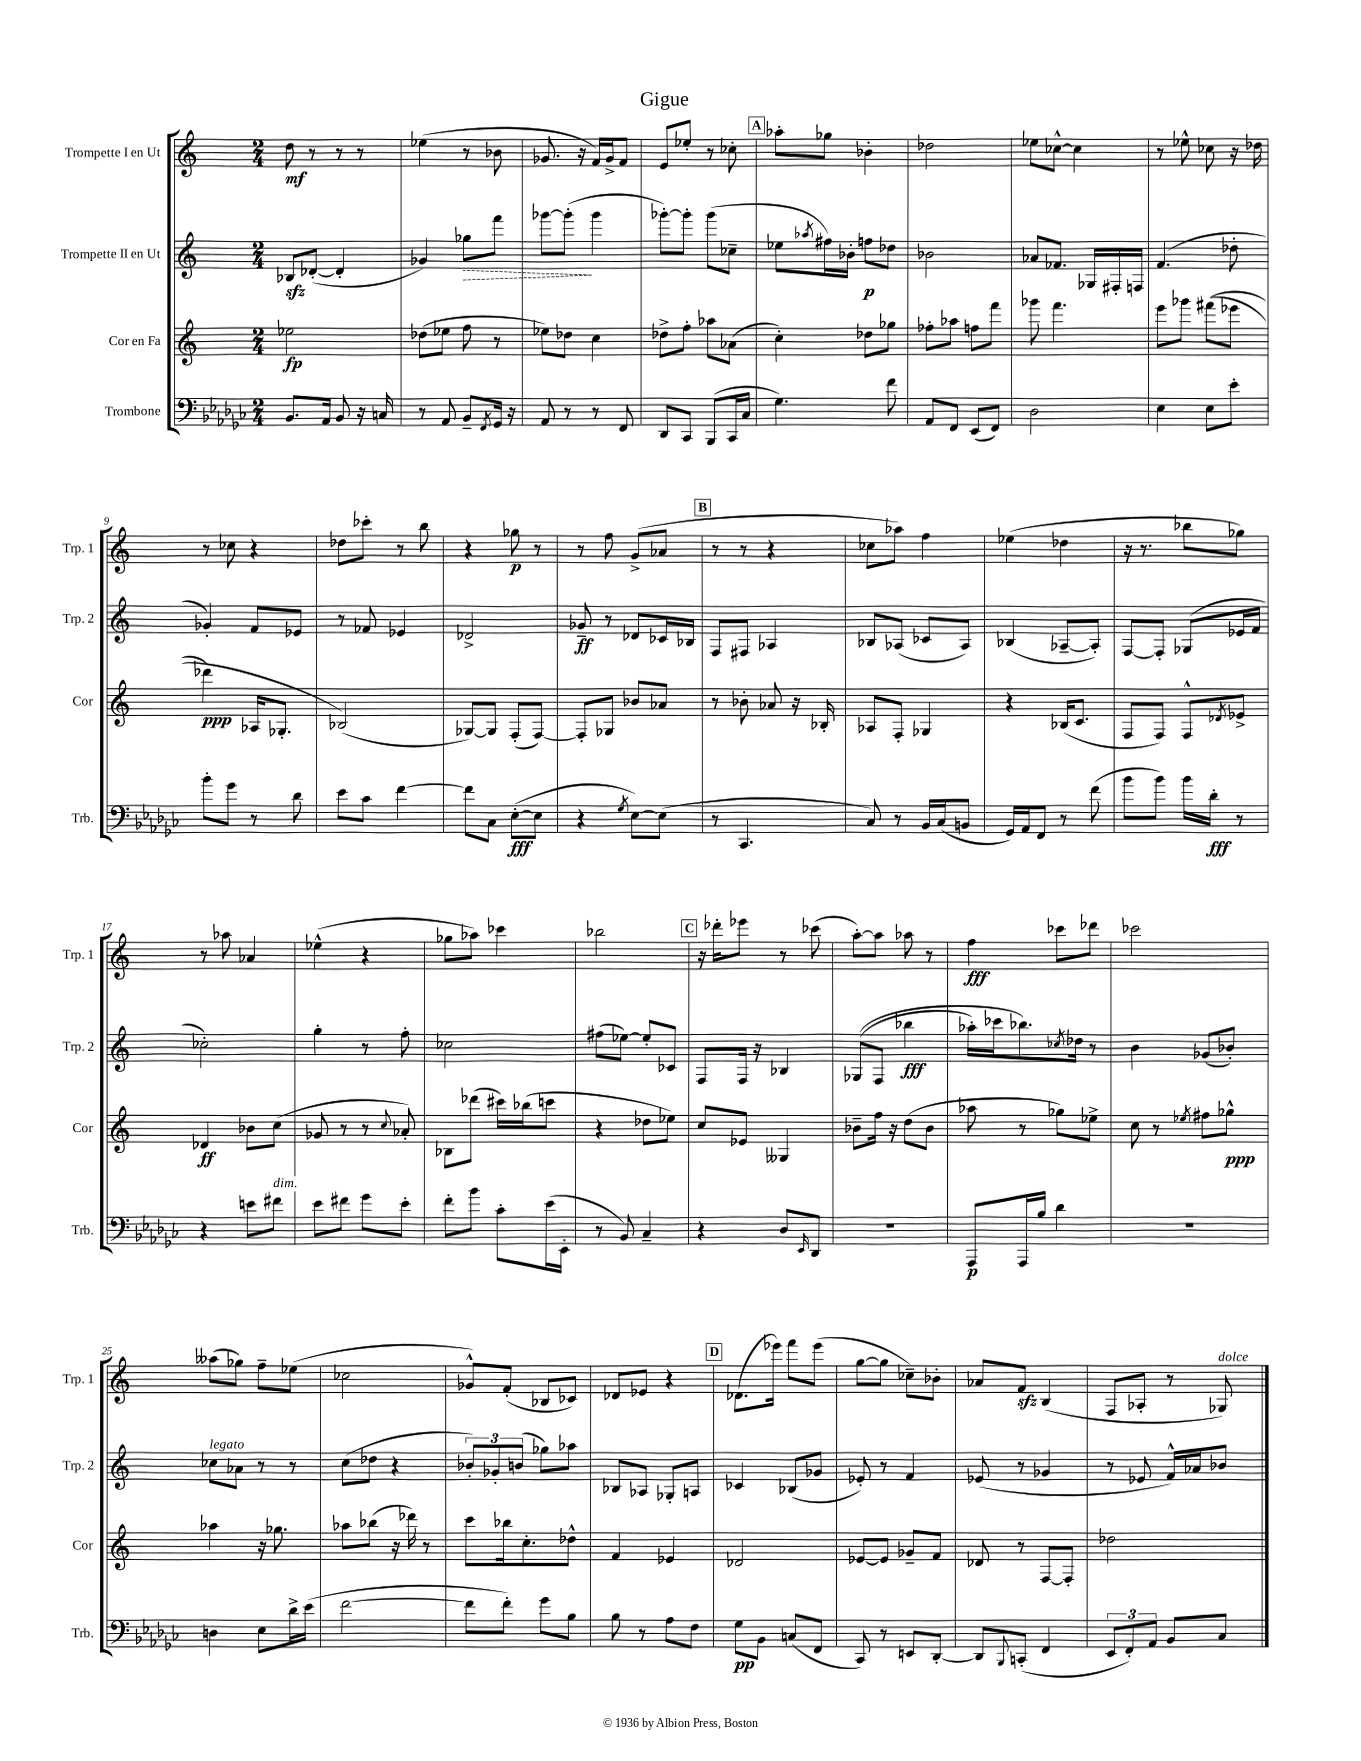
\header { title = "Gigue" }
<<
\new StaffGroup <<
\new Staff = "s0" \with { instrumentName = "Trompette I en Ut" shortInstrumentName = "Trp. 1" } {
    \clef treble \key c \major \numericTimeSignature \time 2/4
    d''8\mf r8 r8 r8 |
    ees''4( r8 bes'8 |
    ges'8. r16 f'16) ges'16-> f'8 |
    e'8 ees''8-. r8 ces''8-. |
    \mark \markup { \box "A" } aes''8-. ges''8 bes'4-. |
    des''2 |
    ees''8 ces''8~-^ ces''4 |
    r8 ees''8-^ ces''8 r16 des''16 |
    r8 ces''8 r4 |
    des''8 ces'''8-. r8 b''8 |
    r4 ges''8\p r8 |
    r8 f''8 g'8->( aes'8 |
    \mark \markup { \box "B" } r8 r8 r4 |
    ces''8 aes''8) f''4 |
    ees''4( des''4 |
    r16 r8. bes''8 ges''8) |
    r8 aes''8 aes'4 |
    ees''4-^( r4 |
    ges''8 aes''8) ces'''4 |
    bes''2 |
    \mark \markup { \box "C" } r16 des'''16-. ees'''8 r8 ces'''8( |
    a''8~-.) a''8 aes''8 r8 |
    f''4\fff ces'''8 des'''8 |
    ces'''2 |
    aeses''8( ges''8) f''8-- ees''8( |
    ces''2 |
    ges'8-^) f'8-.( bes8 ces'8) |
    des'8 ees'8 r4 |
    \mark \markup { \box "D" } des'8.( ees'''16) f'''8 ees'''8( |
    g''8~ g''8 ces''8--) bes'8-. |
    aes'8 f'8\sfz b4( |
    f8 aes8-. r8 ges8^\markup { \italic "dolce" }) \bar "|." |
}
\new Staff = "s1" \with { instrumentName = "Trompette II en Ut" shortInstrumentName = "Trp. 2" } {
    \clef treble \key c \major \numericTimeSignature \time 2/4
    bes8\sfz des'8~-.( des'4-. |
    ges'4) \once \override Hairpin.style = #'dashed-line ges''8\> f'''8 |
    ges'''8~ ges'''8-.\!( ges'''4 |
    ges'''8~-.) ges'''8-. ges'''8( ces''8-- |
    \mark \markup { \box "A" } ees''8 \acciaccatura { aes''8 } fis''16) bes'16-. f''8\p des''8 |
    bes'2 |
    aes'8 fes'8. ges16 fis16-. f16 |
    f'4.( des''8-. |
    ges'4-.) f'8 ees'8 |
    r8 fes'8 ees'4 |
    des'2-> |
    ges'8--\ff r8 des'8 ces'16 bes16 |
    \mark \markup { \box "B" } f8 fis8 aes4 |
    bes8 aes8( ces'8 aes8) |
    bes4( aes8~-- aes8-.) |
    f8~ f8-. ges8( ees'16 f'16 |
    ces''2-.) |
    g''4-. r8 f''8-. |
    ces''2 |
    fis''8( ees''8~) ees''8-. ces'8 |
    \mark \markup { \box "C" } f8 f16 r16 bes4 |
    ges8(\( f8 bes''4\fff |
    aes''16-.) ces'''16 bes''8.\) \acciaccatura { ces''8 } des''16 r8 |
    b'4 ges'8( bes'8-.) |
    ces''8^\markup { \italic "legato" } aes'8 r8 r8 |
    c''8( des''8 r4 |
    \tuplet 3/2 { bes'8-.) ges'8-. b'8( } ges''8) aes''8 |
    bes8 aes8 ges8-. a8 |
    \mark \markup { \box "D" } ces'4 bes8( ges'8 |
    ees'8-.) r8 f'4 |
    ees'8( r8 ges'4 |
    r8 ees'8 f'16-^) aes'16 bes'8 \bar "|." |
}
\new Staff = "s2" \with { instrumentName = "Cor en Fa" shortInstrumentName = "Cor" } {
    \clef treble \key c \major \numericTimeSignature \time 2/4
    ees''2\fp |
    des''8( ees''8 f''8 r8 |
    ees''8) des''8 c''4 |
    des''8-> f''8-. aes''8 aes'8( |
    \mark \markup { \box "A" } c''4-.) des''8 ges''8 |
    fes''8-. aes''8 f''8 f'''8 |
    ges'''8 f'''4. |
    e'''8 ges'''8 fis'''8(\( ees'''8 |
    des'''4\ppp) aes16 ges8.-. |
    bes2(\) |
    ges8~) ges8 f8-.( f8~) |
    f8-. ges8 bes'8 aes'8 |
    \mark \markup { \box "B" } r8 bes'8-. aes'8 r16 bes16-. |
    aes8 f8-. ges4 |
    r4 bes16( c'8. |
    f8 f8) f8-^ \acciaccatura { des'8 } ees'8-> |
    des'4\ff bes'8 c''8( |
    ges'8 r8 r8 \appoggiatura { c''8 } aes'8-.) |
    bes8 des'''8( cis'''16) bes''16( c'''8 |
    r4 des''8 ees''8) |
    \mark \markup { \box "C" } c''8 ees'8 geses4 |
    bes'8-- f''16 r16 d''8( bes'8 |
    aes''8 r8 ges''8) ees''8-> |
    c''8 r8 \acciaccatura { ees''8 } fis''8 ges''8-^\ppp |
    aes''4 r16 ges''8. |
    aes''8 bes''8( r16 des'''16) r8 |
    c'''8 bes''16 c''8.-. des''8-^ |
    f'4 ees'4 |
    \mark \markup { \box "D" } des'2 |
    ees'8~ ees'8 ges'8-- f'8 |
    des'8 r8 f8~ f8-. |
    des''2 \bar "|." |
}
\new Staff = "s3" \with { instrumentName = "Trombone" shortInstrumentName = "Trb." } {
    \clef bass \key ges \major \numericTimeSignature \time 2/4
    bes,8. aes,16 bes,8 r16 c16 |
    r8 aes,8 bes,8-- \acciaccatura { f,8 } ges,16 r16 |
    aes,8 r8 r8 f,8 |
    des,8 ces,8 bes,,8( ces,16 ces16 |
    \mark \markup { \box "A" } ges4.) f'8 |
    aes,8 f,8 ees,8( f,8) |
    des2 |
    ees4 ees8 ees'8-. |
    bes'8-. ges'8 r8 des'8 |
    ees'8 ces'8 f'4~ |
    f'8 ces8 ees8~-.\fff( ees8 |
    r4 \acciaccatura { ges8 } ees8~) ees8( |
    \mark \markup { \box "B" } r8 ces,4. |
    ces8) r8 bes,16 ces16( b,8 |
    ges,16) aes,16 f,8 r8 f'8( |
    bes'8 bes'8) bes'16 des'16-.\fff r8 |
    r4 e'8 fis'8^\markup { \italic "dim." } |
    ees'8 fis'8 ges'8 ees'8-. |
    f'8-. bes'8 ces'8-. ees'16( ees,16-. |
    r8 bes,8) ces4-- |
    \mark \markup { \box "C" } r4 des8 \grace { ees,16 } des,8 |
    r2 |
    aes,,8\p aes,,16 bes16 des'4 |
    R2 |
    d4 ees8 des'16-> ees'16( |
    f'2~ |
    f'8 f'8-.) ges'8 bes8 |
    bes8 r8 aes8 f8 |
    \mark \markup { \box "D" } ges8\pp bes,8 c8( f,8 |
    ces,8) r8 e,8 des,8~-. |
    des,8 \appoggiatura { bes,,8 } c,8-.( f,4 |
    \tuplet 3/2 { ees,8 f,8-.) aes,8 } bes,8 ces8 \bar "|." |
}
>>
>>
